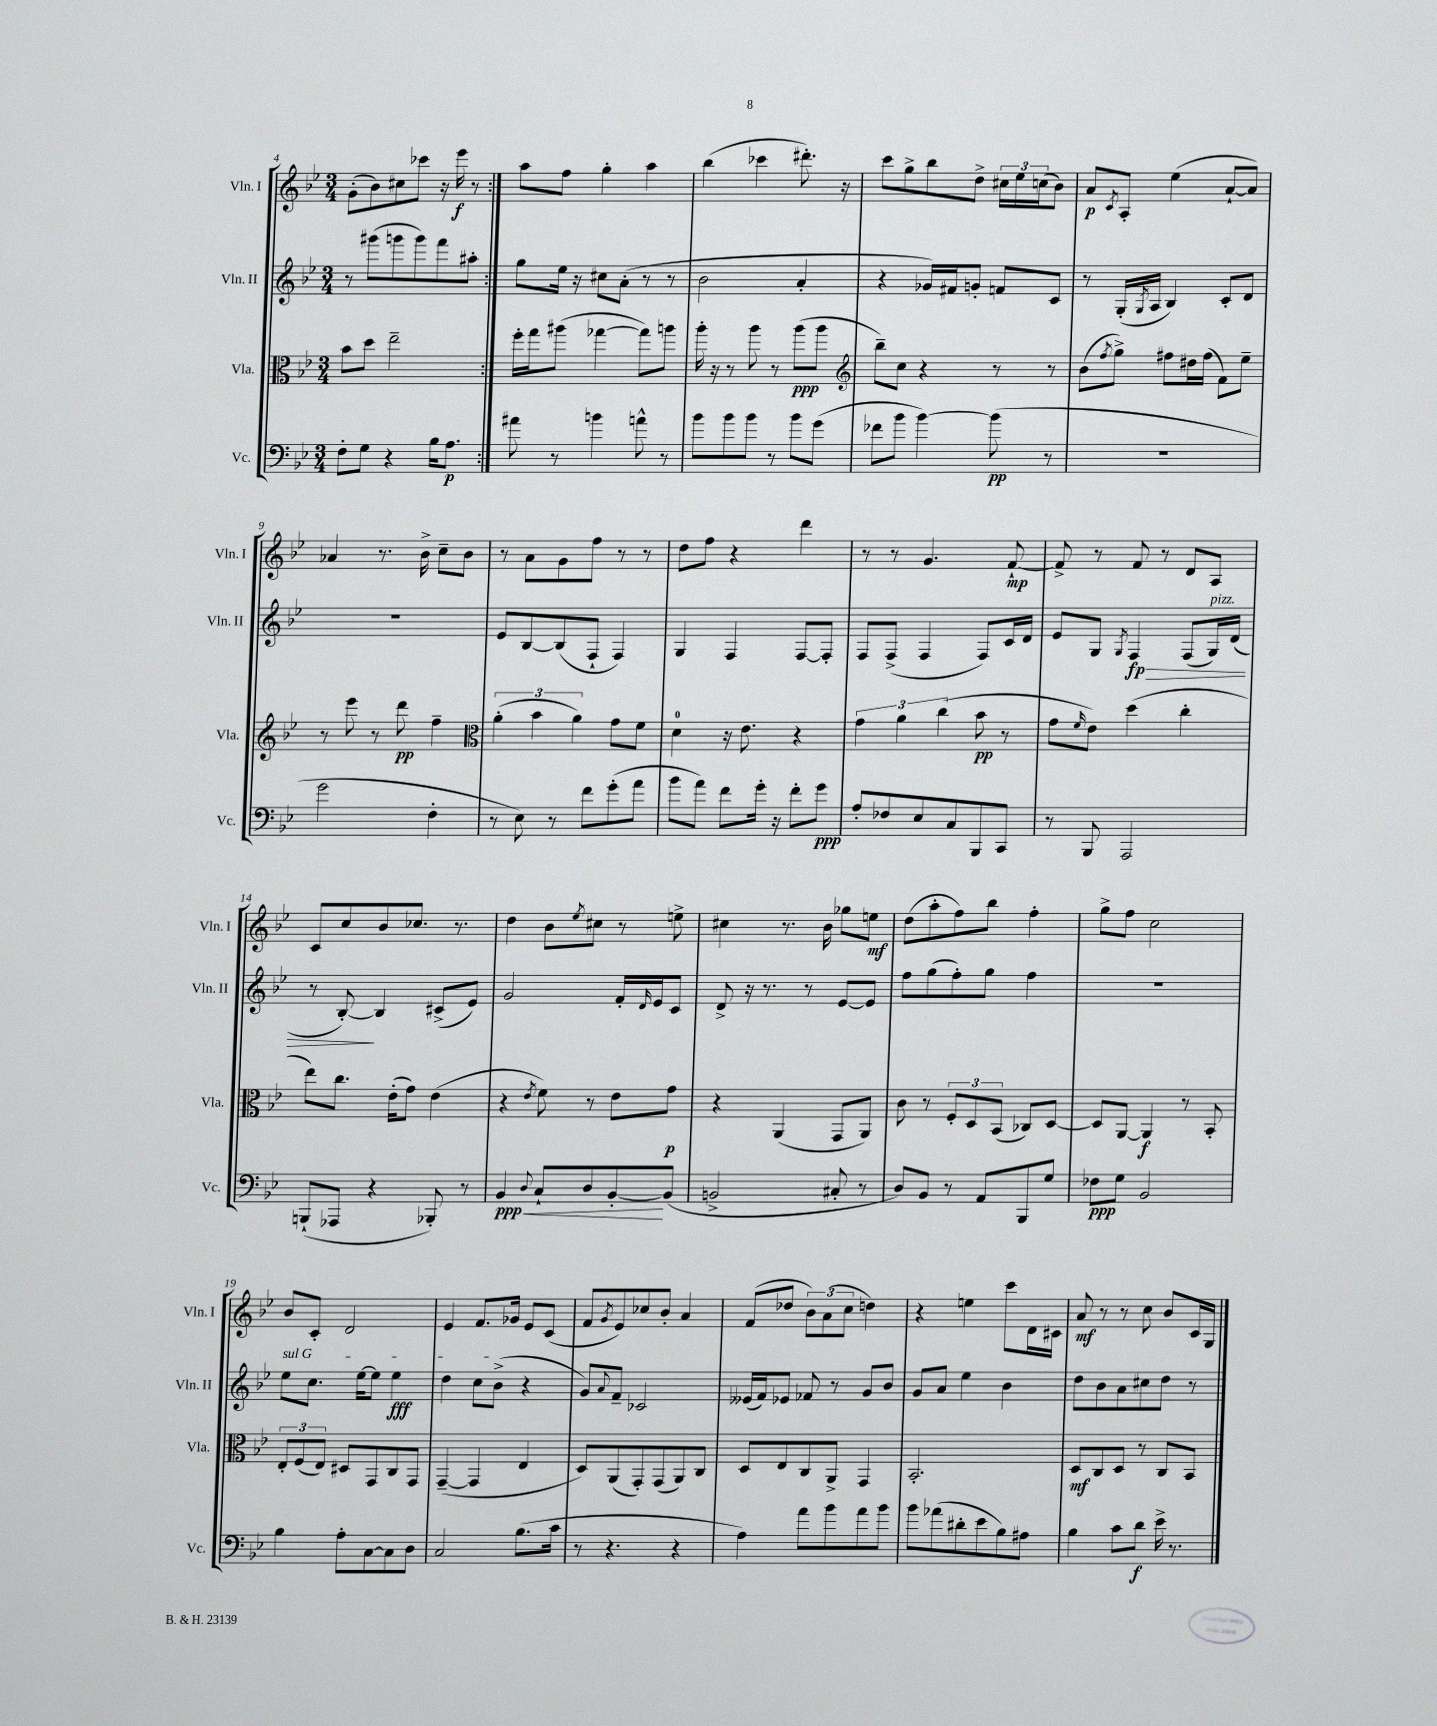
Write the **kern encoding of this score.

**kern	**kern	**kern	**kern
*staff4	*staff3	*staff2	*staff1
*clefF4	*clefC3	*clefG2	*clefG2
*k[b-e-]	*k[b-e-]	*k[b-e-]	*k[b-e-]
*M3/4	*M3/4	*M3/4	*M3/4
8F'	8b-	8r	(8g'
8G	8dd	(8ggg#	8b-)
4r	2ee-~	8ggg	8cc#
.	.	8ggg)	8ccc-
16B-	.	8fff	16r
8.A	.	.	16eee-
.	.	8aa#'	8r
=:|!	=:|!	=:|!	=:|!
8a#	16ff'	8gg	8aa
.	16gg	.	.
8r	(8aa#	16ee-	8ff
.	.	16r	.
4b	[4gg-	8cc#	4gg'
.	.	(8a'	.
8a^^	8gg-])	8r	4aa
8r	8aa	8r	.
=	=	=	=
8b-	16aa'	2b-	(4bb-
.	16r	.	.
8b-	8r	.	.
8b-	8aa	.	4ccc-
8r	8r	.	.
8b-	(8aa	4a'	8.ddd#')
(8g	8aa	.	.
.	.	.	16r
=	=	=	=
*	*clefG2	*	*
8f-	8bb-~)	4r	8ccc
8b-	8cc	.	8gg^
[4b-)	4r	16g-)	8bb-
.	.	16f#	.
.	.	8g'	8dd^
(8b-]	8r	8f	24cc#
.	.	.	24ee-
.	.	.	(24cc
8r	8r	8c	8b-)
=	=	=	=
2.r	(8b-	8r	8a
.	8qff	.	8qc
.	8gg^)	(16G'	8A'
.	.	8qG	.
.	.	16A	.
.	8ff#	4B-)	(4ee-
.	16dd#	.	.
.	(16ff#	.	.
.	8f)	8c'	[8a`
.	8ee-~	8d	8a])
=	=	=	=
2g	8r	2.r	4a-
.	8eee-	.	.
.	8r	.	8.r
.	8ddd	.	.
.	.	.	16b-^
4F'	4ff~	.	8cc~
.	.	.	8b-
=	=	=	=
*	*clefC3	*	*
8r	(6a'	8e-	8r
8E-)	.	[8B-	8a
.	6b-	.	.
8r	.	(8B-]	8g
.	6a)	.	.
8f	.	8F`	8ff
(8g'	8g	4F)	8r
8a	8f	.	8r
=	=	=	=
8b-	4d	4G	8dd
8a)	.	.	8ff
8f	16r	4F	4r
.	8.e-	.	.
16g'	.	.	.
16r	.	.	.
8f'	4r	[8F	4ddd
8g	.	8F']	.
=	=	=	=
8A'	6g	8F	8r
8F-	.	(8F^	8r
.	6a	.	.
8E-	.	4F	4.g
.	(6cc	.	.
8C	.	.	.
8BBB-	8b-	8F)	.
8CC	8r	16c	[8f`
.	.	16d	.
=	=	=	=
8r	8g	8e-	8f^]
.	16qqf	.	.
8BBB-	8e-)	8G	8r
.	.	8qG	.
2AAA	(4dd	4F	8f
.	.	.	8r
.	4cc'	(8F	8d
.	.	16G)	8A
.	.	(16d	.
=	=	=	=
(8BBB`	8ee-)	8r	8c
8AAA-	8.cc	[8B-')	8cc
4r	.	4B-]	8b-
.	(16e-'	.	.
.	8g)	.	8.cc-
8BBB-')	(4e-	(8c#^	.
.	.	.	8.r
8r	.	8e-)	.
=	=	=	=
4BB-	4r	2g	4dd
8qqD	8qe-	.	.
8C`	8f)	.	8b-
.	.	.	8qee-
8D	8r	.	8cc#
[8BB-'	8e-	16f'	8r
.	.	16qqd	.
.	.	16e-	.
(8BB-]	8g	8c	8ee^
=	=	=	=
2BB^	4r	8d^	4cc#
.	.	16r	.
.	.	8.r	.
.	(4AA	.	8.r
.	.	8r	.
.	.	.	16b-
8C#'	8GG	[8e-	8gg-
8r	8AA)	8e-]	8ee
=	=	=	=
8D)	8c	8ff	(8dd
8BB-	8r	(8gg	8aa'
8r	12F'	8ff')	8ff)
.	12D	.	.
8AA	.	8gg	8bb-
.	(12BB-	.	.
8BBB-	8C-)	4ff	4ff'
8G	[8D	.	.
=	=	=	=
8F-	8D]	2.r	8gg^
8G	[8AA	.	8ff
2BB-	4AA]	.	2cc
.	8r	.	.
.	8BB-'	.	.
=	=	=	=
4B-	12E-'	8ee-	8b-
.	(12F	.	.
.	.	8.cc	8c'
.	12E-)	.	.
8A'	8D#	.	2d
.	.	[16ee-	.
[8C	8GG	8ee-]	.
8C]	8C	4ee-	.
8D	8GG	.	.
=	=	=	=
2C	([4GG~	4dd	4e-
.	4GG]	8cc	8.f
.	.	(8b-^	.
.	.	.	16g-
(8.B-	4E-	4r	8e-
.	.	.	(8c
16c	.	.	.
=	=	=	=
8r	8D)	8g)	8f
.	.	8qqa	8qg
4.r	(8AA	8f~	8e-)
.	8GG')	2c-	8cc-
.	(8GG	.	8b-'
4r	8AA)	.	4a
.	8C	.	.
=	=	=	=
4A)	8D	(16e--	(8f
.	.	16f)	.
.	8E-	8e-	8dd-
8a	8C	8f-	12b-)
.	.	.	(12a
8b-	8AA^	8r	.
.	.	.	12cc
8a	4GG	8g	4dd)
8b-	.	8b-	.
=	=	=	=
8b-	2.BB-'	8g	4r
(8a-	.	8a	.
8d#'	.	4ee-	4ee
8e-	.	.	.
8B-)	.	4b-	8ccc
8A#	.	.	16d
.	.	.	16c#
=	=	=	=
4B-	8D	8dd	8a
.	8C	8b-	8r
8c	8D	8a	8r
8d	8r	8cc#	8cc
16e-^	8C	8dd	8b-
8.r	.	.	.
.	8BB-	8r	16c
.	.	.	16G
==	==	==	==
*-	*-	*-	*-
